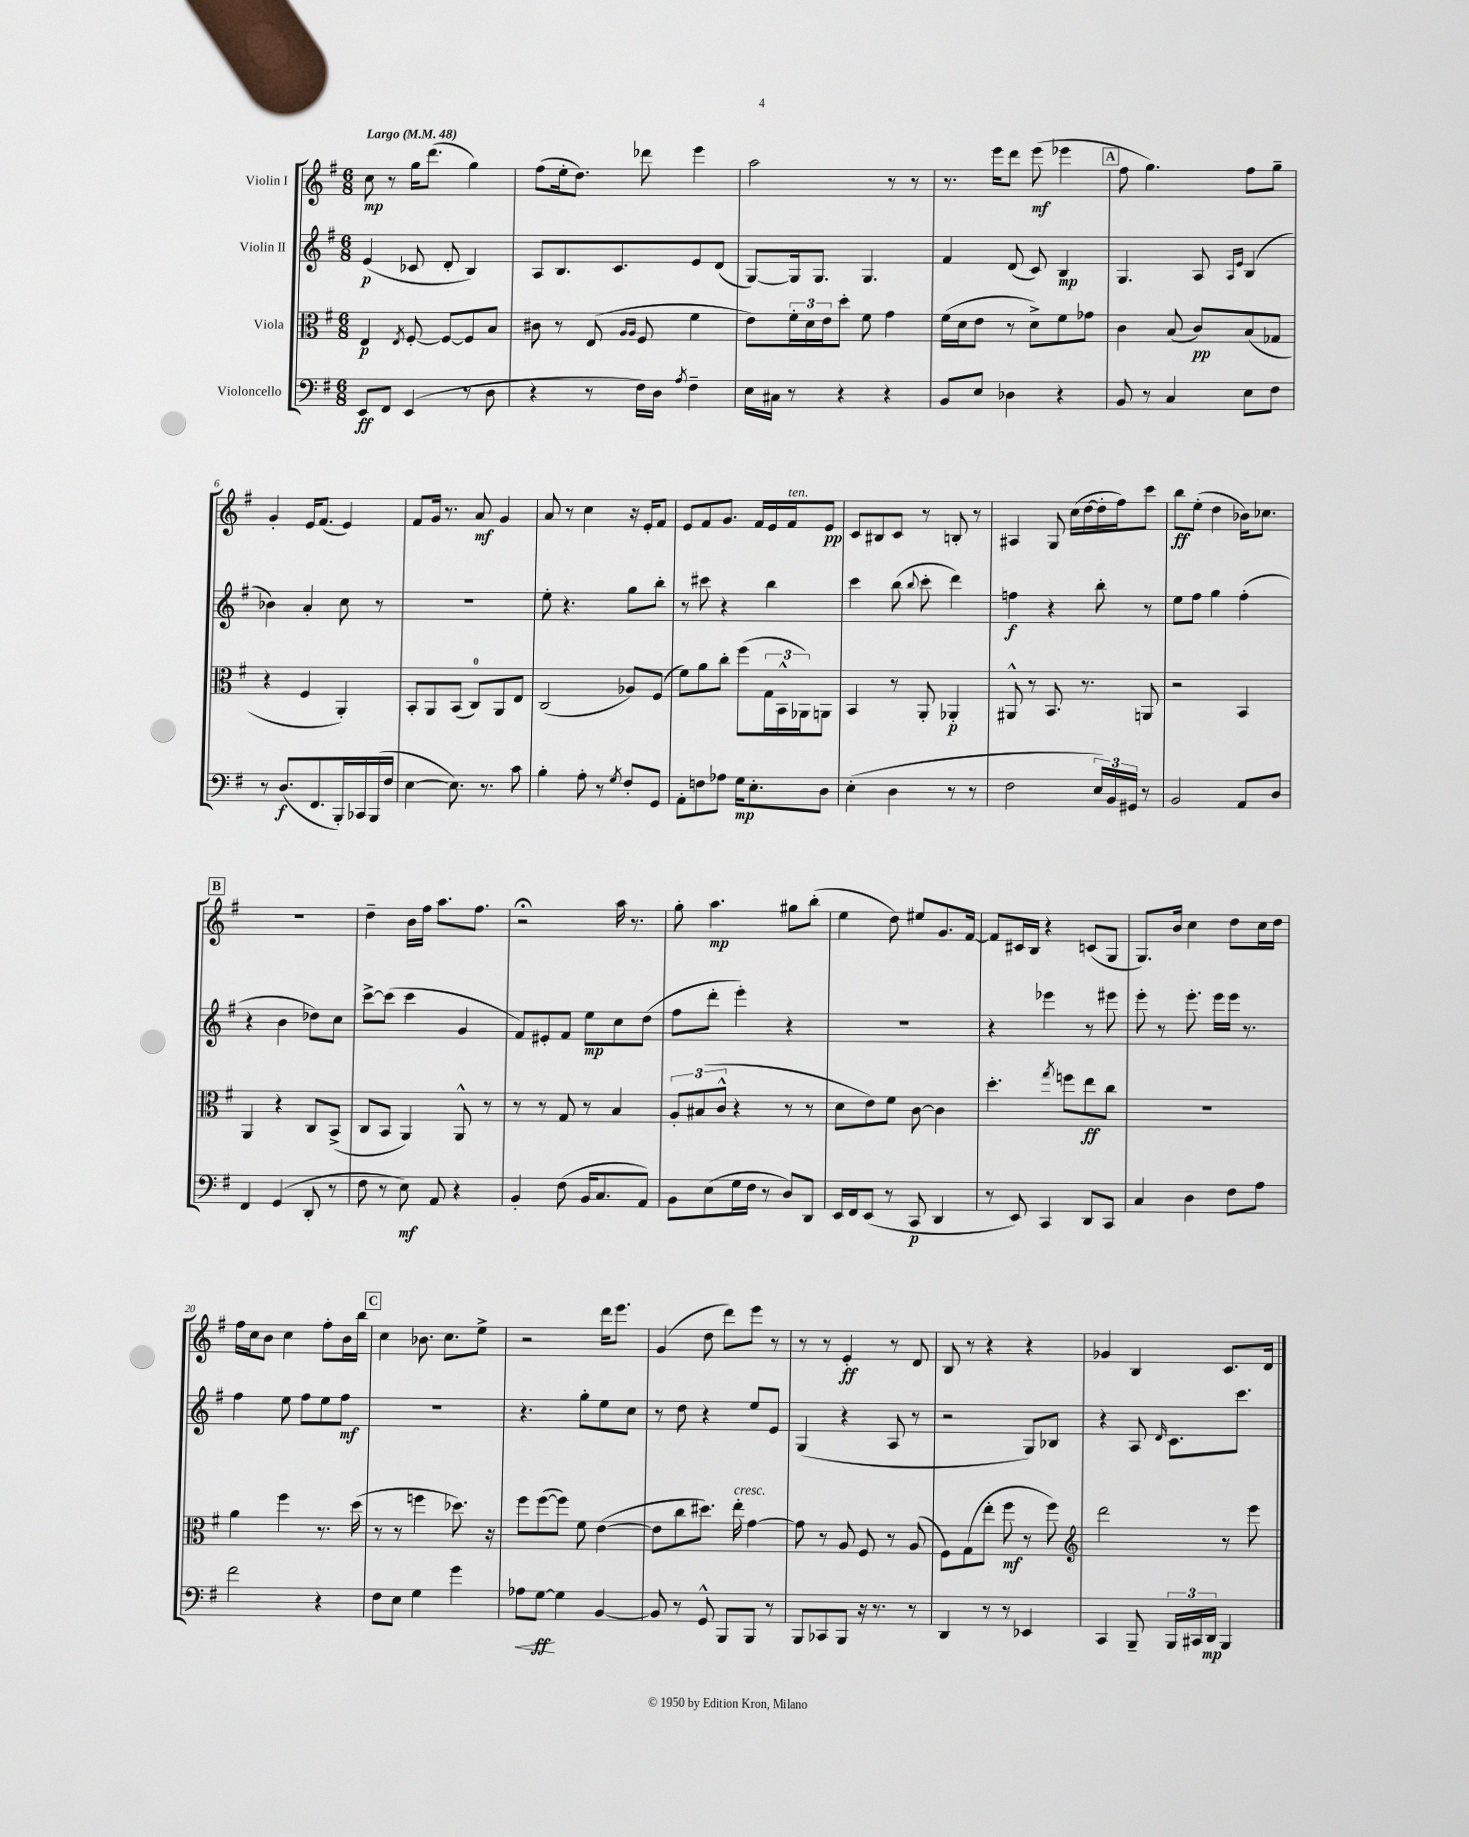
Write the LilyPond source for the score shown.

<<
\new StaffGroup <<
\new Staff = "s0" \with { instrumentName = "Violin I" } {
    \clef treble \key g \major \numericTimeSignature \time 6/8 \tempo "Largo" 4 = 48
    c''8\mp r8 g''16 d'''8.( g''4) |
    fis''8( e''16-. d''8.) des'''8 e'''4 |
    a''2 r8 r8 |
    r8. e'''16 d'''8 e'''8\mf( ees'''4 |
    \mark \markup { \box "A" } fis''8 g''4.) fis''8 g''8-- |
    g'4-. e'16 fis'8.( e'4) |
    fis'8 g'16 r8. a'8\mf g'4 |
    a'8 r8 c''4 r16 e'16-. fis'8 |
    e'8 fis'8 g'8. fis'16 e'16 fis'16^\markup { \italic "ten." } e'8\pp |
    c'8 bis8 c'8 r8 b8-. r8 |
    ais4 g8 c''16( d''16~ d''16-. fis''16) c'''8 |
    b''8\ff e''8-.( d''4 bes'16) ces''8. |
    \mark \markup { \box "B" } R2. |
    d''4-- b'16 fis''16 a''8. fis''8. |
    r2\fermata a''16 r8. |
    g''8-. a''4.\mp gis''8 b''8-.( |
    e''4 d''8) eis''8 g'8. fis'16~ |
    fis'8 cis'16 b16 r4 c'8( g8 |
    g8.) b'16 c''4 d''8 c''16 d''16 |
    fis''16 c''16 b'8 c''4 fis''8-. b'16 b''16 |
    \mark \markup { \box "C" } c''4 bes'8. c''8. e''8-> |
    r2 d'''16 e'''8. |
    g'4( d''8 d'''8) e'''8 r8 |
    r8 r8 e'4-.\ff r8 d'8 |
    b8 r8 r4 r4 |
    ges'4 b4 c'8. d'16 \bar "|." |
}
\new Staff = "s1" \with { instrumentName = "Violin II" } {
    \clef treble \key g \major \numericTimeSignature \time 6/8
    e'4\p( ces'8 d'8-. b4) |
    a8 b8. c'8. e'8 d'8( |
    g8~) g16 g8. g4. |
    fis'4 d'8( c'8) b4\mp |
    \mark \markup { \box "A" } g4. a8 \grace { a16 e'16 } b4( |
    bes'4) a'4-. c''8 r8 |
    R2. |
    e''8-. r4. g''8 b''8-. |
    r8 cis'''8 r4 b''4 |
    c'''4 b''8( \appoggiatura { b''8 } c'''8-. d'''4) |
    f''4\f r4 b''8-. r8 |
    e''8 fis''8 g''4 fis''4-.( |
    \mark \markup { \box "B" } r4 b'4 des''8) c''8 |
    c'''8~-> c'''8( c'''4 g'4 |
    fis'8) eis'8-. fis'8 e''8\mp c''8 d''8( |
    fis''8 d'''8-. e'''4-.) r4 |
    r2. |
    r4 ees'''4 r8 eis'''8 |
    e'''8-. r8 e'''8.-. e'''16 e'''16 r8. |
    fis''4 e''8 fis''8 e''8 fis''8\mf |
    \mark \markup { \box "C" } R2. |
    r4. g''8-. e''8 c''8 |
    r8 d''8 r4 e''8 e'8 |
    g4( r4 a8 r8 |
    r2 g8) bes8 |
    r4 a8 \grace { d'16 } c'8. c'''8. \bar "|." |
}
\new Staff = "s2" \with { instrumentName = "Viola" } {
    \clef alto \key g \major \numericTimeSignature \time 6/8
    e4\p \acciaccatura { e8 } fis8~-. fis8~ fis8 b8 |
    cis'8 r8 e8( \grace { a16 a16 } fis8 fis'4 |
    e'8) \tuplet 3/2 { fis'16-. d'16 e'16 } d''8-. fis'8 g'4 |
    fis'16( d'16 e'8 r8 d'8->) fis'8 ges'8 |
    \mark \markup { \box "A" } c'4 b8( c'8\pp) b8( ges8 |
    r4 fis4 a,4-.) |
    b,8-. a,8 b,8( c8-0) a,8 e8 |
    c2( aes8) fis8( |
    fis'8) a'8 c''8-. fis''8( \tuplet 3/2 { g16 b,16-^ aes,16) } a,8 |
    b,4 r8 a,8-. aes,4-.\p |
    ais,8-^ r8 b,8. r8. a,8 |
    r2 b,4 |
    \mark \markup { \box "B" } a,4 r4 c8 b,8->( |
    c8 b,8 a,4) a,8-^ r8 |
    r8 r8 g8 r8 b4 |
    \tuplet 3/2 { a8-. bis8( c'8-^ } r4 r8 r8 |
    d'8 e'8) fis'8 c'8~ c'4 |
    d''4.-. \acciaccatura { g''8 } f''8 e''8\ff c''8 |
    R2. |
    a'4 fis''4 r8. d''16( |
    \mark \markup { \box "C" } r8 r8 f''4 des''8.) r16 |
    fis''8 fis''8~( fis''8) fis'8 e'4~( |
    e'8 c''8 dis''8.) e''16-.^\markup { \italic "cresc." } g'4~ |
    g'8 r8 a8 fis8 r8 a8( |
    fis8) g8( e''8-. fis''8\mf r8 fis''8) |
    \clef treble d'''2 r8 e'''8 \bar "|." |
}
\new Staff = "s3" \with { instrumentName = "Violoncello" } {
    \clef bass \key g \major \numericTimeSignature \time 6/8
    e,8\ff fis,8 e,4( r8 d8 |
    r4 r8 fis16) d16 \acciaccatura { a8 } fis4-- |
    e16 cis16 r8 r4 r4 |
    b,8 e8 des4 r4 |
    \mark \markup { \box "A" } b,8 r8 c4 e8 fis8 |
    r8 d8.\f( fis,8. b,,16-.) ces,16 b,,16( fis16 |
    e4~ e8.) r8. c'8 |
    b4-. a8-. r8 \acciaccatura { g8 } fis8-. g,8 |
    a,8-. f8 aes8 g16\mp e8.-. d8 |
    e4-.( d4 r8 r8 |
    fis2 \tuplet 3/2 { e16) b,16 gis,16 } r8 |
    b,2 a,8 d8 |
    \mark \markup { \box "B" } fis,4 g,4( d,8-. r8 |
    fis8 r8 e8\mf) a,8 r4 |
    b,4-. fis8( b,16 c8. a,8) |
    b,8 e8( g16 fis16 r8 d8) d,8 |
    e,16 fis,16 e,8( r8 c,8\p d,4 |
    r8 e,8) c,4 d,8 c,8 |
    c4 d4 fis8 a8 |
    fis'2 r4 |
    \mark \markup { \box "C" } fis8 e8 g4 g'4 |
    aes8\< g8~\ff\! g4 b,4~ |
    b,8 r8 g,8-^ b,,8 b,,8 r8 |
    b,,8 ces,8 b,,8 r16 r8. r8 |
    d,4 r8 r8 ees,4 |
    c,4 b,,8-- \tuplet 3/2 { b,,16 cis,16 d,16\mp } b,,4 \bar "|." |
}
>>
>>
